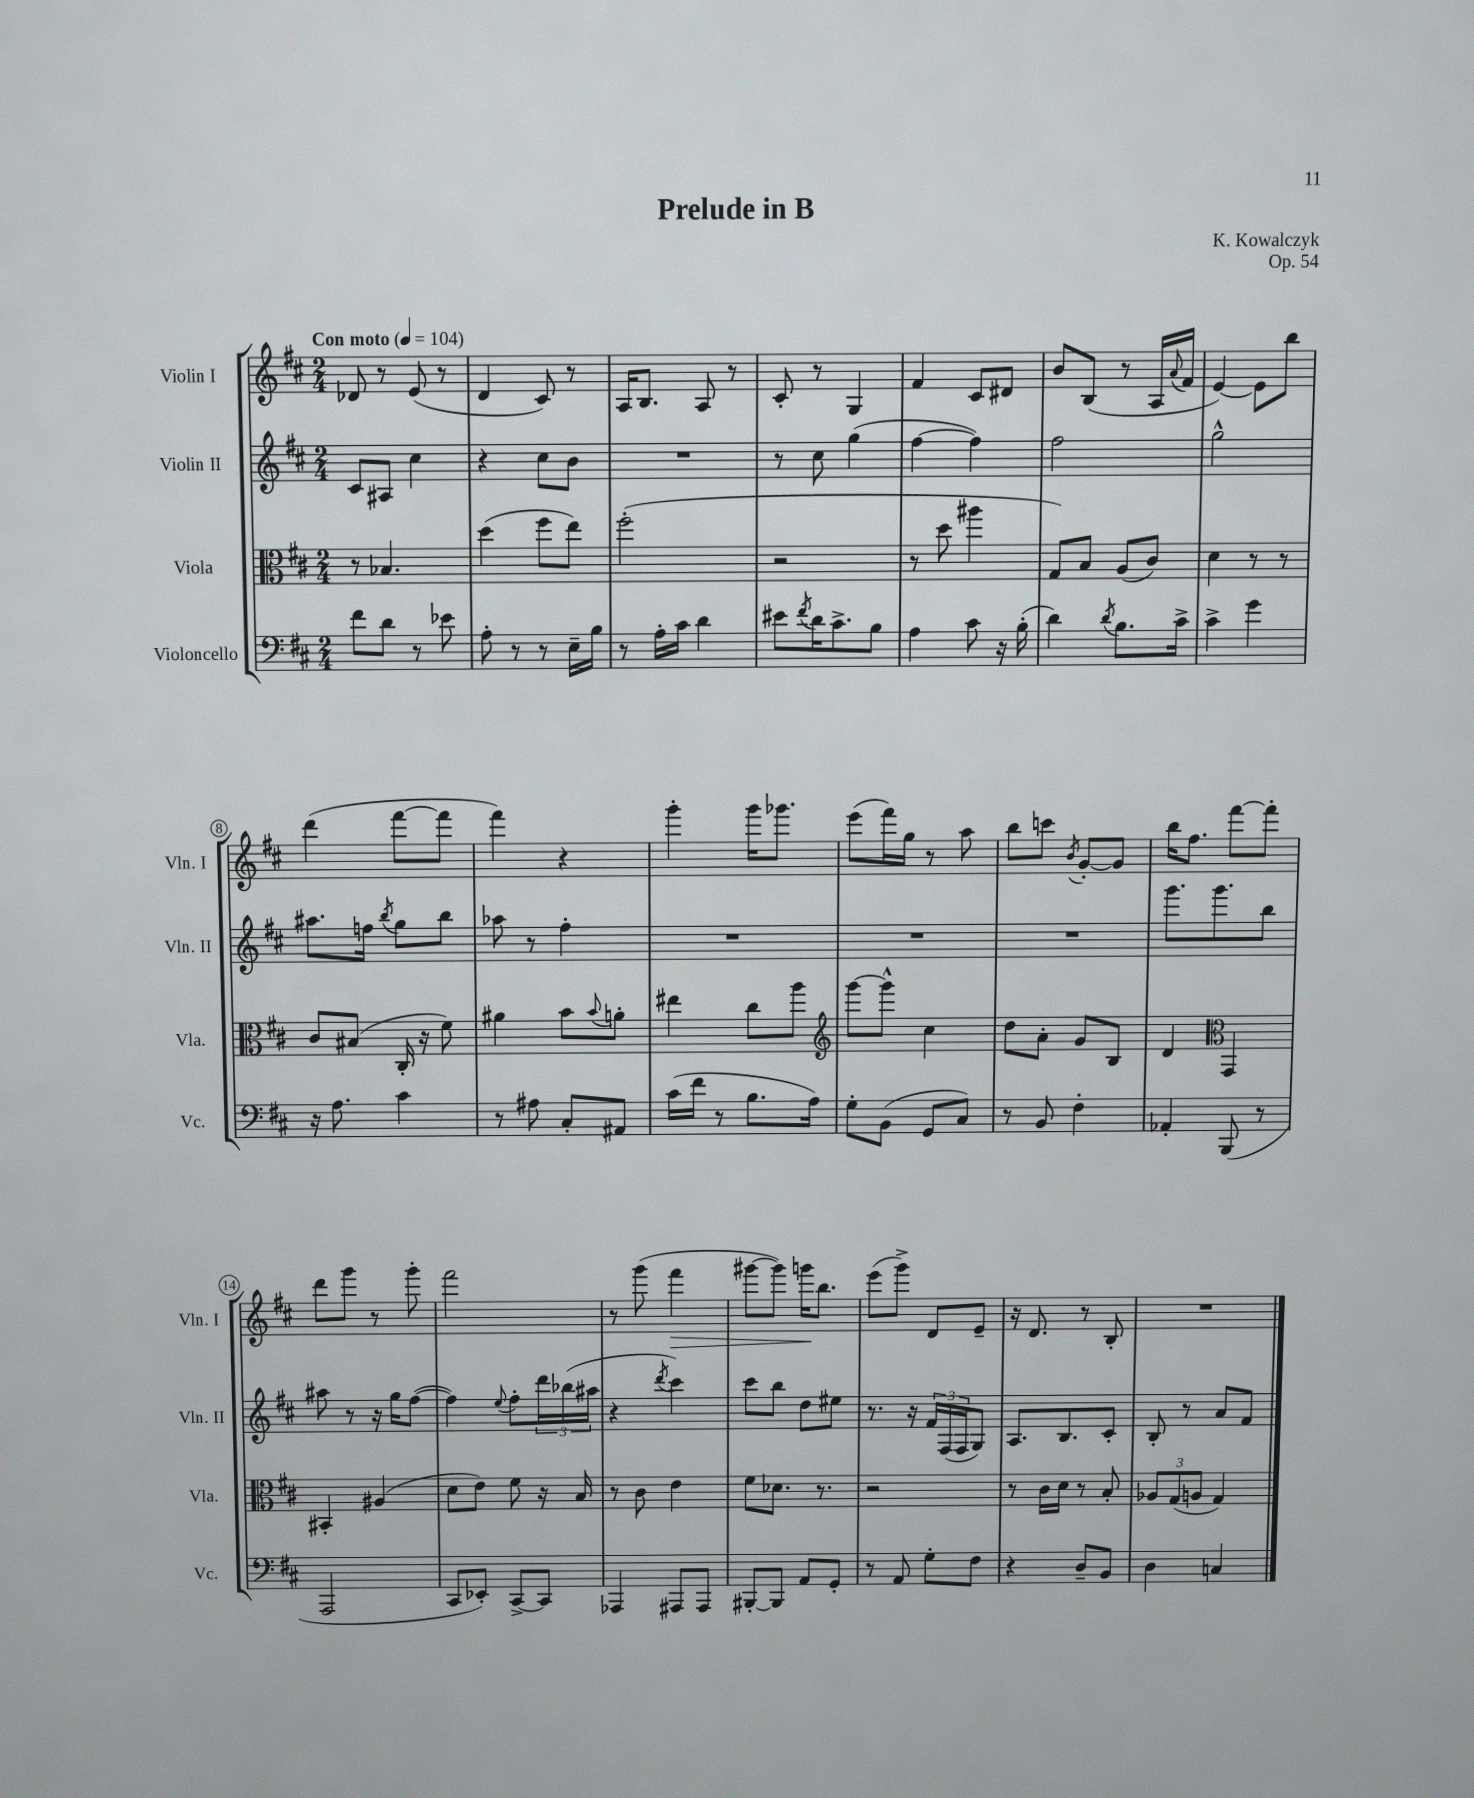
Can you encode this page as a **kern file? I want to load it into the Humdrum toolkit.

**kern	**kern	**kern	**kern
*staff4	*staff3	*staff2	*staff1
*clefF4	*clefC3	*clefG2	*clefG2
*k[f#c#]	*k[f#c#]	*k[f#c#]	*k[f#c#]
*M2/4	*M2/4	*M2/4	*M2/4
*MM104	*MM104	*MM104	*MM104
8f#\L	8r	8c#/L	8d-/
8d\J	4.B-/	8A#/J	8r
8r	.	4cc#\	(8e/
8e-\	.	.	8r
=	=	=	=
8A'\	(4dd\	4r	4d/
8r	.	.	.
8r	8ff#\L	8cc#\L	8c#/)
16E~\LL	8ee\J)	8b\J	8r
16B\JJ	.	.	.
=	=	=	=
8r	(2ff#'\	2r	16A/LK
.	.	.	8.B/J
16A'\LL	.	.	.
16c#\JJ	.	.	.
4d\	.	.	8A/
.	.	.	8r
=	=	=	=
8e#\L	2r	8r	8c#'/
8qf#/	.	.	.
16d\K	.	8cc#\	8r
8.c#^\	.	.	.
.	.	(4gg\	4G/
8B\J	.	.	.
=	=	=	=
4A\	8r	[4ff#\	4f#/
.	8dd\	.	.
8c#\	4aa#\	4ff#\])	8c#/L
16r	.	.	8d#/J
(16B'\	.	.	.
=	=	=	=
4d\)	8G/L)	2ff#\	8b/L
.	8B/J	.	(8B/J
8qd/	.	.	.
8.B\L	(8A/L	.	8r
.	8c#/J)	.	16A/LL
.	.	.	8qqa/
16c#^\Jk	.	.	16f#/JJ
=	=	=	=
4c#^\	4d\	2gg^^\	[4e/)
4g\	8r	.	8e\]L
.	8r	.	8bb\J
=	=	=	=
16r	8c#/L	8.aa#\L	(4ddd\
8.A\	.	.	.
.	(8B#/J	.	.
.	.	16ff\Jk	.
.	.	8qbb/	.
4c#\	16C#'/	8gg\L	[8fff#\L
.	16r	.	.
.	8f#\)	8bb\J	8fff#\]J
=	=	=	=
8r	4a#\	8aa-\	4fff#\)
8A#\	.	8r	.
8C#'/L	8b\L	4ff#'\	4r
.	8qqb/	.	.
8AA#/J	8a'\J	.	.
=	=	=	=
(16c#\LL	4ee#\	2r	4ggg'\
16f#\JJ	.	.	.
8r	.	.	.
8.B\L	8cc#\L	.	16ggg\LK
.	.	.	8.ggg-\J
.	8aa\J	.	.
16A\Jk)	.	.	.
=	=	=	=
*	*clefG2	*	*
8G'\L	[8ggg\L	2r	(8eee\L
(8BB\J	8ggg^^\]J	.	16fff#\L)
.	.	.	16gg\JJ
8GG/L	4cc#\	.	8r
8C#/J)	.	.	8aa\
=	=	=	=
8r	8dd\L	2r	8bb\L
8BB/	8a'\J	.	8ccc\J
.	.	.	8qb/
4F#'\	8g/L	.	[8g'/L
.	8B/J	.	8g/]J
=	=	=	=
4AA-'/	4d/	8.ggg\L	16bb\LK
.	.	.	8.ff#\J
.	.	8.ggg\	.
*	*clefC3	*	*
(8BBB/	4GG/	.	[8fff#\L
8r	.	8bb\J	8fff#'\]J
=	=	=	=
2AAA/	4BB#'/	8aa#\	8ddd\L
.	.	8r	8ggg\J
.	(4A#/	16r	8r
.	.	16gg\LK	.
.	.	([8ff#\J	8ggg'\
=	=	=	=
8CC#/L	8d\L	4ff#\])	2fff#\
8EE-'/J)	8e\J)	.	.
.	.	8qqee/	.
[8CC#^/L	8f#\	8ff#'\L	.
8CC#/]J	16r	24ddd\L	.
.	.	(24bb-\	.
.	16B/	.	.
.	.	24aa#\JJ	.
=	=	=	=
4AAA-/	8r	4r	8r
.	8c#\	.	(8ggg\
.	.	8qddd/	.
8AAA#/L	4e\	4ccc#\)	4fff#\
8AAA#/J	.	.	.
=	=	=	=
[8BBB#'/L	8f#\L	8ccc#\L	[8ggg#\L
8BBB#/]J	8.d-\J	8bb\J	8ggg#\]J)
8AA/L	.	8dd\L	16ggg\LK
.	8.r	.	8.bb\J
8GG'/J	.	8ee#\J	.
=	=	=	=
8r	2r	8.r	(8eee\L
8AA/	.	.	8ggg^\J)
.	.	16r	.
8G'\L	.	24f#/LL	8d/L
.	.	(24F#/	.
.	.	24F#/J	.
8F#\J	.	8G/J)	8e~/J
=	=	=	=
4r	8r	8.A/L	16r
.	.	.	8.d/
.	16c#\LL	.	.
.	16d\JJ	8.B/	.
8D~/L	8r	.	8r
8BB/J	8B'/	8c#'/J	8B'/
=	=	=	=
4D\	12A-/L	8B'/	2r
.	(12G/	.	.
.	.	8r	.
.	12A/J	.	.
4C/	4G/)	8a/L	.
.	.	8f#/J	.
==	==	==	==
*-	*-	*-	*-
